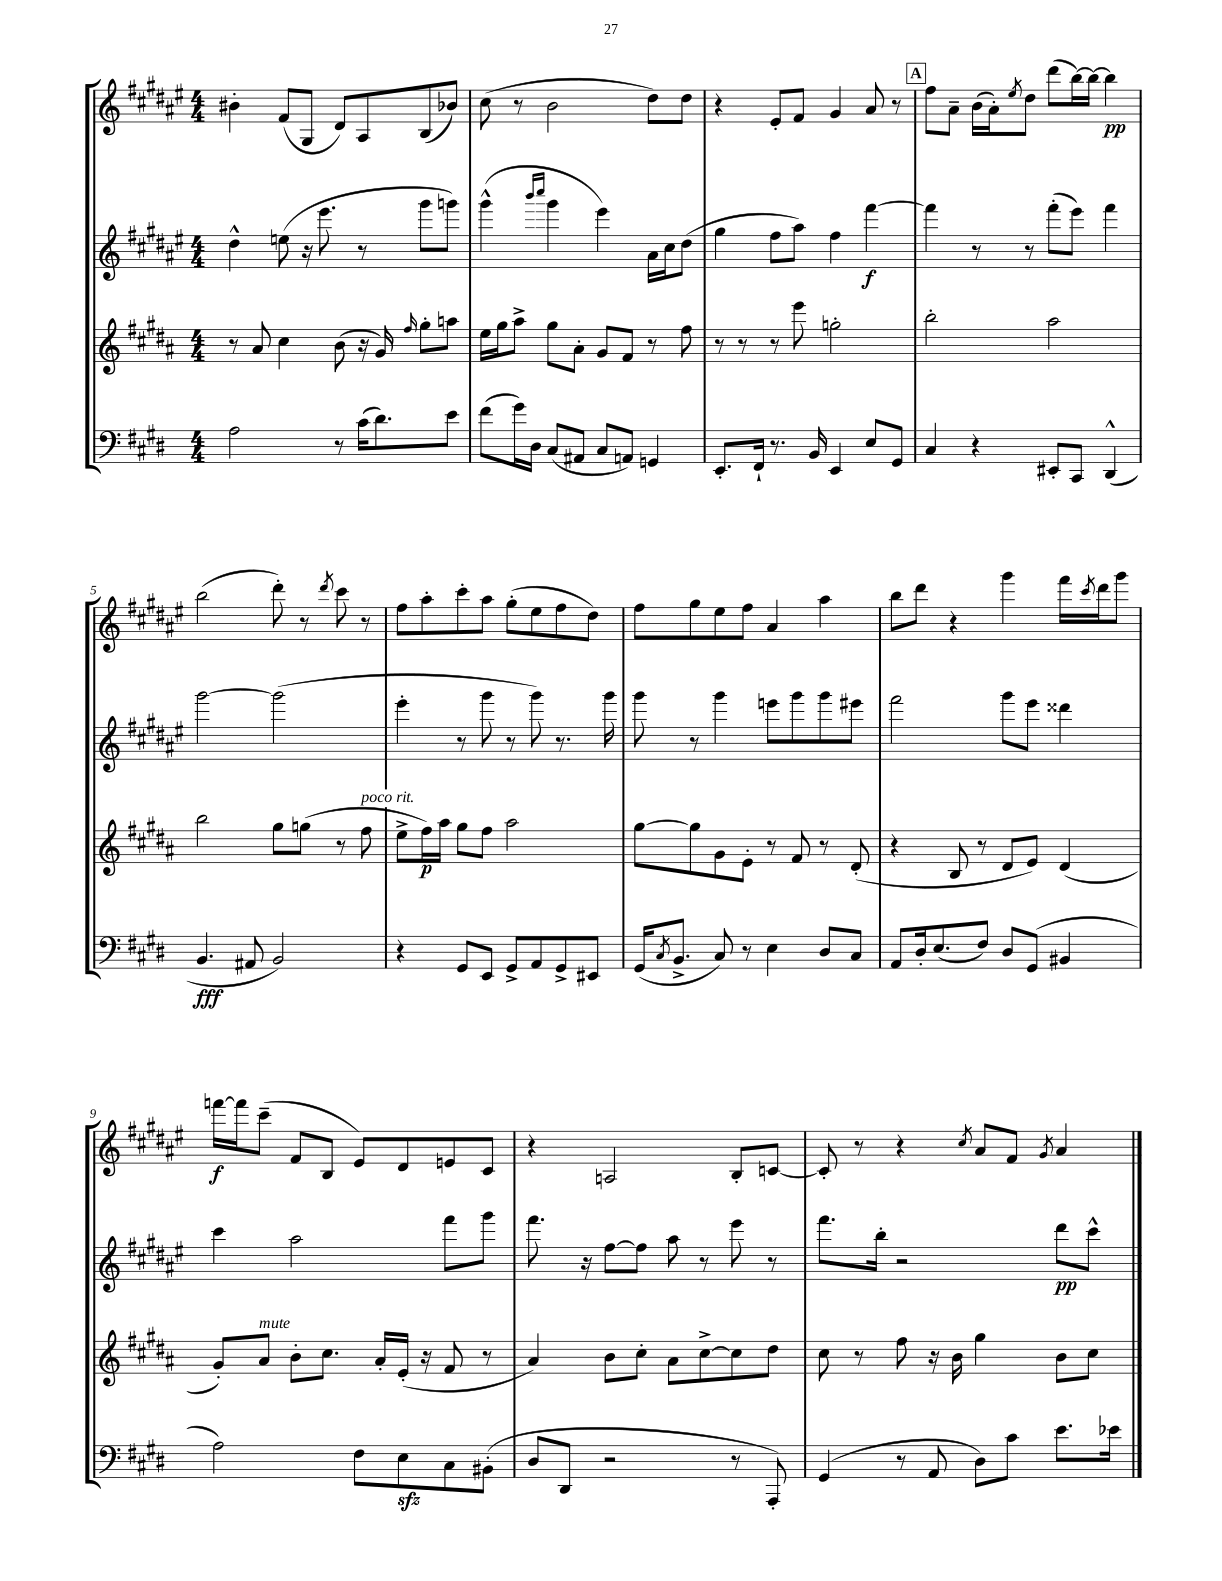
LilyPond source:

<<
\new StaffGroup <<
\new Staff = "s0" {
    \clef treble \key fis \major \numericTimeSignature \time 4/4
    bis'4-. fis'8( gis8 dis'8) ais8 b8( bes'8) |
    cis''8( r8 b'2 dis''8) dis''8 |
    r4 eis'8-. fis'8 gis'4 ais'8 r8 |
    \mark \markup { \box "A" } fis''8 ais'8-- b'16( ais'16-.) \acciaccatura { eis''8 } dis''8 dis'''8( b''16~) b''16~ b''4\pp |
    b''2( dis'''8-.) r8 \acciaccatura { dis'''8 } cis'''8 r8 |
    fis''8 ais''8-. cis'''8-. ais''8 gis''8-.( eis''8 fis''8 dis''8) |
    fis''8 gis''8 eis''8 fis''8 ais'4 ais''4 |
    b''8 dis'''8 r4 gis'''4 fis'''16 \acciaccatura { cis'''8 } dis'''16 gis'''8 |
    f'''16~\f f'''16 cis'''8--( fis'8 b8 eis'8) dis'8 e'8 cis'8 |
    r4 a2 b8-. c'8~ |
    c'8-. r8 r4 \acciaccatura { cis''8 } ais'8 fis'8 \acciaccatura { gis'8 } ais'4 \bar "|." |
}
\new Staff = "s1" {
    \clef treble \key fis \major \numericTimeSignature \time 4/4
    dis''4-^ e''8( r16 eis'''8. r8 gis'''8 g'''8) |
    gis'''4-^( \grace { b'''16 cis''''16 } gis'''4 eis'''4) ais'16 cis''16 dis''8( |
    gis''4 fis''8 ais''8) fis''4 fis'''4~\f |
    \mark \markup { \box "A" } fis'''4 r8 r8 fis'''8-.( eis'''8) fis'''4 |
    gis'''2~ gis'''2( |
    eis'''4-. r8 gis'''8 r8 gis'''8) r8. gis'''16 |
    gis'''8 r8 gis'''4 e'''8 gis'''8 gis'''8 eis'''8 |
    fis'''2 gis'''8 eis'''8 disis'''4 |
    cis'''4 ais''2 fis'''8 gis'''8 |
    fis'''8. r16 fis''8~ fis''8 ais''8 r8 eis'''8 r8 |
    fis'''8. b''16-. r2 dis'''8\pp cis'''8-^ \bar "|." |
}
\new Staff = "s2" {
    \clef treble \key b \major \numericTimeSignature \time 4/4
    r8 ais'8 cis''4 b'8( r16 gis'16) \grace { fis''16 } gis''8-. a''8 |
    e''16 gis''16 ais''8-> gis''8 ais'8-. gis'8 fis'8 r8 fis''8 |
    r8 r8 r8 e'''8 g''2-. |
    \mark \markup { \box "A" } b''2-. ais''2 |
    b''2 gis''8 g''8( r8 fis''8^\markup { \italic "poco rit." } |
    e''8-> fis''16\p) ais''16 gis''8 fis''8 ais''2 |
    gis''8~ gis''8 gis'8 e'8-. r8 fis'8 r8 dis'8-.( |
    r4 b8 r8 dis'8 e'8) dis'4( |
    gis'8-.) ais'8^\markup { \italic "mute" } b'8-. cis''8. ais'16-. e'16-.( r16 fis'8 r8 |
    ais'4) b'8 cis''8-. ais'8 cis''8~-> cis''8 dis''8 |
    cis''8 r8 fis''8 r16 b'16 gis''4 b'8 cis''8 \bar "|." |
}
\new Staff = "s3" {
    \clef bass \key e \major \numericTimeSignature \time 4/4
    a2 r8 cis'16( dis'8.) e'8 |
    fis'8( gis'16) dis16 cis8( ais,8 cis8 a,8) g,4 |
    e,8.-. fis,16-! r8. b,16 e,4 e8 gis,8 |
    \mark \markup { \box "A" } cis4 r4 eis,8-. cis,8 dis,4-^( |
    b,4.\fff ais,8 b,2) |
    r4 gis,8 e,8 gis,8-> a,8 gis,8-> eis,8 |
    gis,16( \acciaccatura { cis8 } b,8.-> cis8) r8 e4 dis8 cis8 |
    a,8 dis16-. e8.( fis8) dis8 gis,8( bis,4 |
    a2) fis8 e8\sfz cis8 bis,8-.( |
    dis8 dis,8 r2 r8 a,,8-.) |
    gis,4( r8 a,8 dis8) cis'8 e'8. ees'16 \bar "|." |
}
>>
>>
